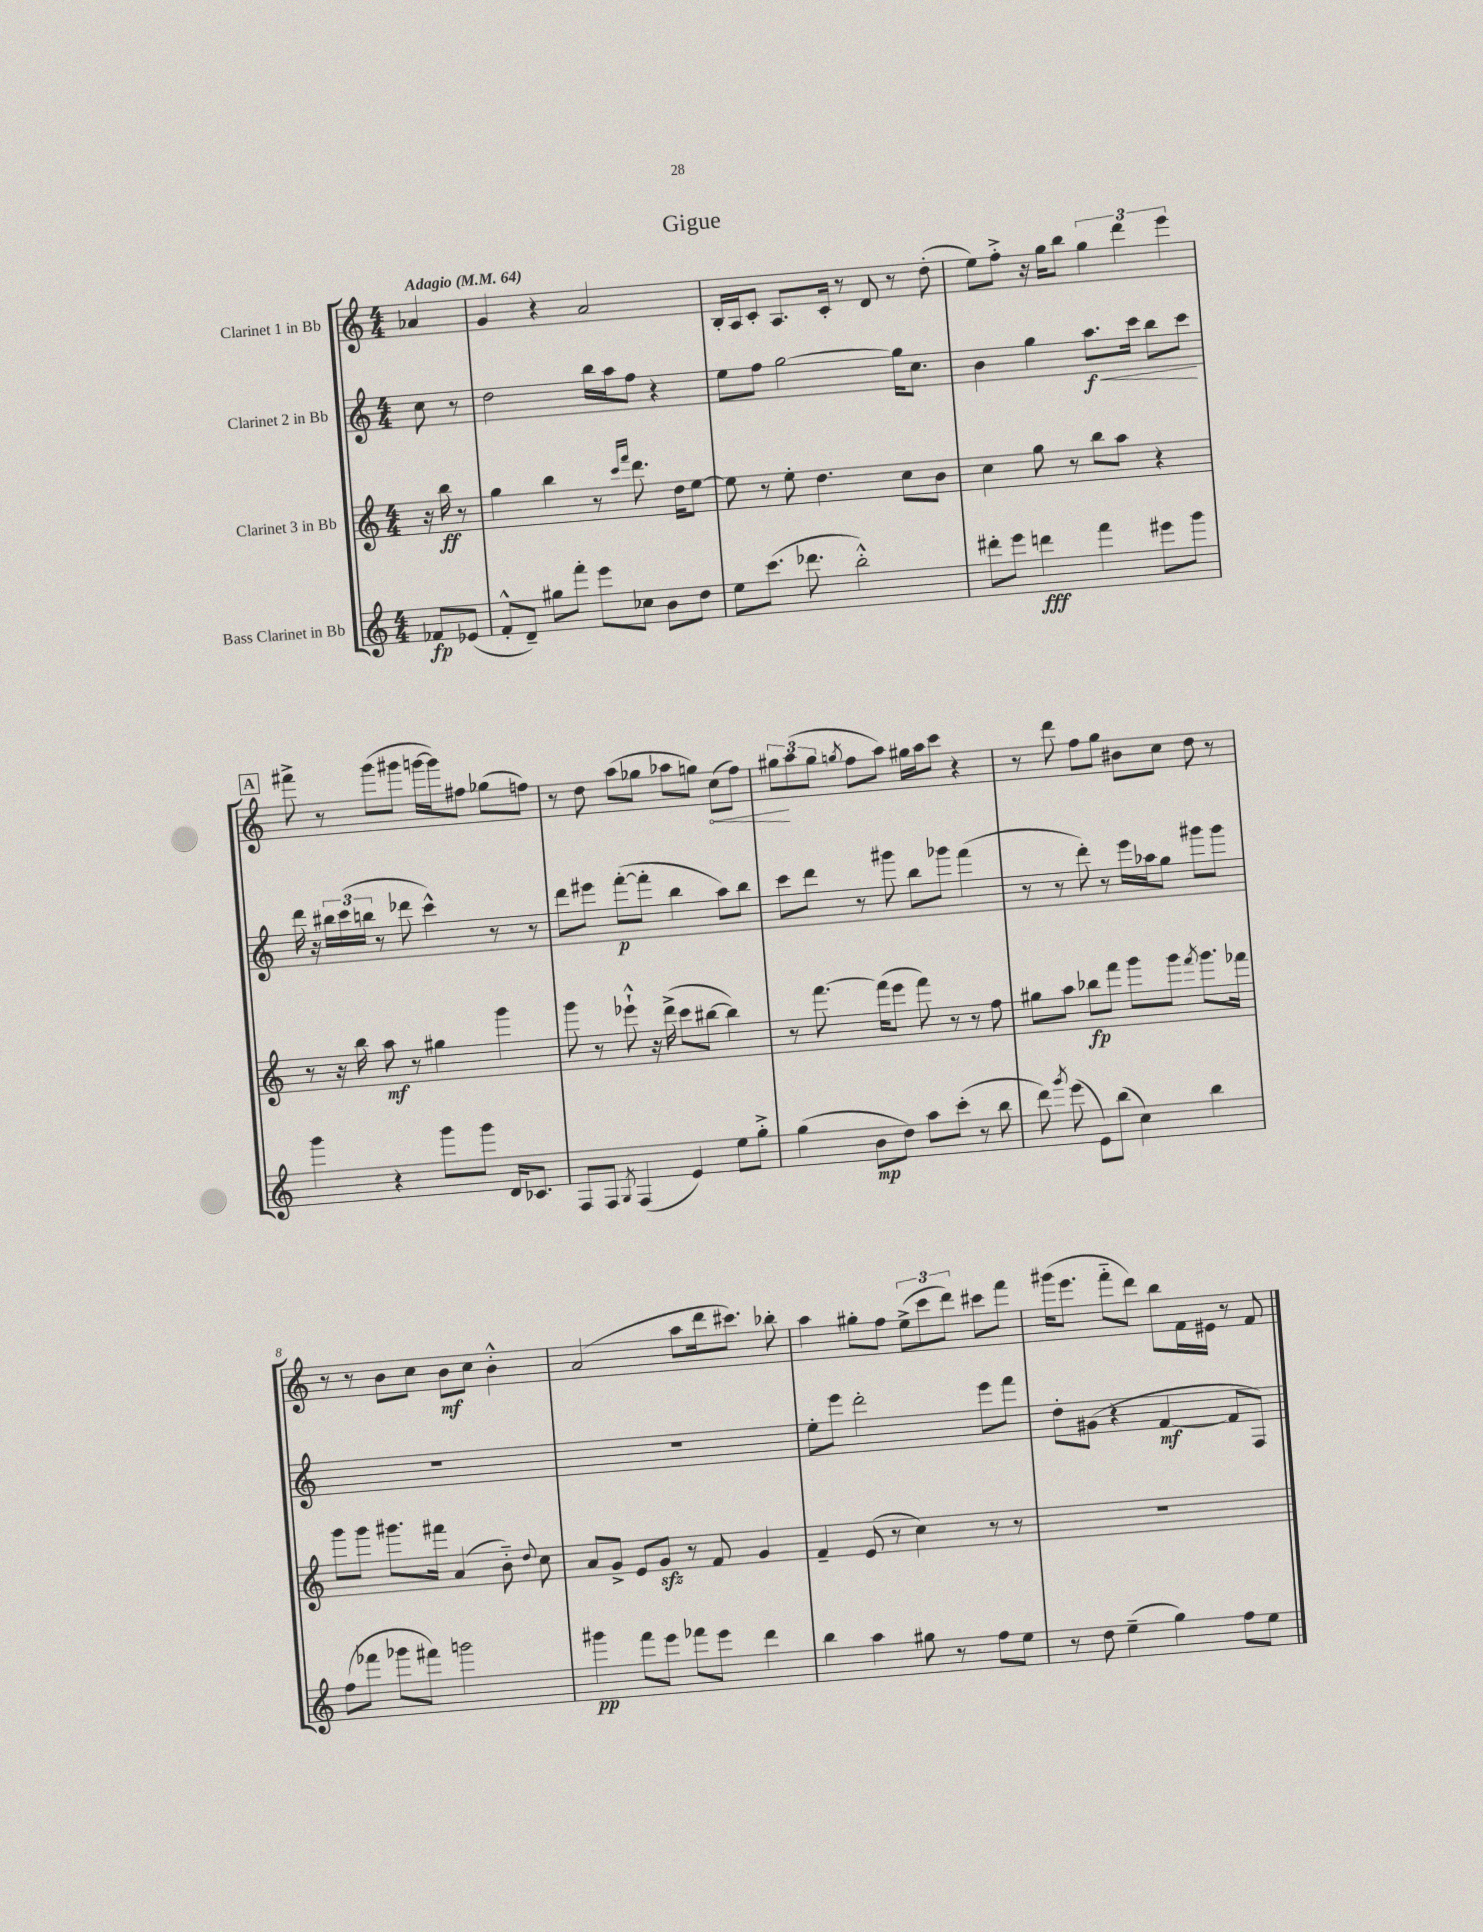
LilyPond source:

\header { title = "Gigue" }
<<
\new StaffGroup <<
\new Staff = "s0" \with { instrumentName = "Clarinet 1 in Bb" } {
    \clef treble \key c \major \numericTimeSignature \time 4/4 \partial 4 \tempo "Adagio" 4 = 64
    \autoBeamOff aes'4 |
    g'4 r4 a'2 |
    b16[-. a16 c'8]-. a8.[ c'16]-. r8 d'8 r8 d''8-.( |
    e''8[) f''8]-.-> r16 g''16[ b''8] \tuplet 3/2 { g''4 d'''4 e'''4 } |
    \mark \markup { \box "A" } fis'''8-> r8 g'''8[( gis'''8] g'''16[~ g'''16) fis''8] ges''8[( f''8]) |
    r8 d''8 a''8[( ges''8] aes''8[ g''8]) \once \override Hairpin.circled-tip = ##t c''8[\<( f''8]) |
    \tuplet 3/2 { gis''8[\! a''8( gis''8] } \acciaccatura { g''8 } f''8[ a''8]) gis''16[ a''16 c'''8] r4 |
    r8 d'''8 f''8[ g''8] bis'8[ c''8] d''8 r8 |
    r8 r8 b'8[ c''8] b'8[\mf c''8] b'4-.-^ |
    a'2( a''8[ d'''16 cis'''8.]) bes''8-. |
    a''4 gis''8[-. f''8] \tuplet 3/2 { e''8[->( c'''8 d'''8]) } cis'''8[ f'''8] |
    gis'''16[( e'''8.] f'''8[-_ d'''8]) b''8[ f'16 eis'16] r8 f'8 \bar "|." |
}
\new Staff = "s1" \with { instrumentName = "Clarinet 2 in Bb" } {
    \clef treble \key c \major \numericTimeSignature \time 4/4 \partial 4
    \autoBeamOff c''8 r8 |
    d''2 b''16[ a''16 f''8] r4 |
    e''8[ f''8] g''2~ g''16[ c''8.] |
    b'4 g''4 a''8.[\f\< c'''16] b''8[ c'''8]\! |
    \mark \markup { \box "A" } d'''16 r16 \tuplet 3/2 { bis''16[ c'''16( b''16] } r8 des'''8 c'''4-^) r8 r8 |
    d'''8[ eis'''8] f'''8[~-.\p( f'''8]-. b''4 a''8[) b''8] |
    c'''8[ d'''8] r8 gis'''8 b''8[ ges'''8] f'''4( |
    r8 r8 d'''8-.) r8 e'''16[ aes''16 g''8] gis'''8[ gis'''8] |
    R1 |
    R1 |
    e''8[-. e'''8] d'''2-. e'''8[ f'''8] |
    d''8[-. gis'8]( r4 f'4~\mf f'8[ f8]) \bar "|." |
}
\new Staff = "s2" \with { instrumentName = "Clarinet 3 in Bb" } {
    \clef treble \key c \major \numericTimeSignature \time 4/4 \partial 4
    \autoBeamOff r16 b''16\ff r8 |
    g''4 b''4 r8 \grace { c'''16[ f'''16] } d'''8. d''16[ e''8]~ |
    e''8 r8 e''8-. d''4. c''8[ b'8] |
    c''4 g''8 r8 b''8[ a''8] r4 |
    \mark \markup { \box "A" } r8 r16 b''16 a''8\mf r8 gis''4 g'''4 |
    g'''8 r8 ees'''8-!-^ r16 d'''16->( c'''8[ bis''8]~ bis''4) |
    r8 f'''8.~ f'''16[( e'''8] f'''8) r8 r8 f''8 |
    gis''8[ a''8] bes''8[\fp f'''8] g'''8[ g'''8] \acciaccatura { f'''8 } g'''8.[ fes'''16] |
    g'''8[ g'''8] gis'''8.[ fis'''16] a'4( b'8-_) \appoggiatura { d''8 } c''8 |
    a'8[ g'8]-> e'8[ g'8]\sfz r8 f'8 g'4 |
    f'4-- e'8( r8 c''4) r8 r8 |
    R1 \bar "|." |
}
\new Staff = "s3" \with { instrumentName = "Bass Clarinet in Bb" } {
    \clef treble \key c \major \numericTimeSignature \time 4/4 \partial 4
    \autoBeamOff fes'8[\fp ees'8]( |
    f'8[-.-^ d'8]--) gis''8[ f'''8]-. e'''8[ ces''8] b'8[ d''8] |
    e''8[ c'''8.]( des'''8. b''2-.-^) |
    dis'''8[-. e'''8] d'''4\fff f'''4 eis'''8[ g'''8] |
    \mark \markup { \box "A" } g'''4 r4 g'''8[ g'''8] d'16[ ces'8.] |
    f8[ f8] \acciaccatura { g8 } f4( e'4) e''8[ g''8]-.-> |
    g''4( b'8[\mp d''8]) a''8[ c'''8]-.( r8 b''8 |
    d'''8) \acciaccatura { g'''8 } e'''8( e'8[) b''8]( c''4) b''4 |
    f''8[( fes'''8] ges'''8[ fis'''8]) g'''2 |
    gis'''4\pp f'''8[ e'''8] fes'''8[ e'''8] d'''4 |
    b''4 a''4 gis''8 r8 f''8[ e''8] |
    r8 d''8 e''4--( g''4) f''8[ e''8] \bar "|." |
}
>>
>>
